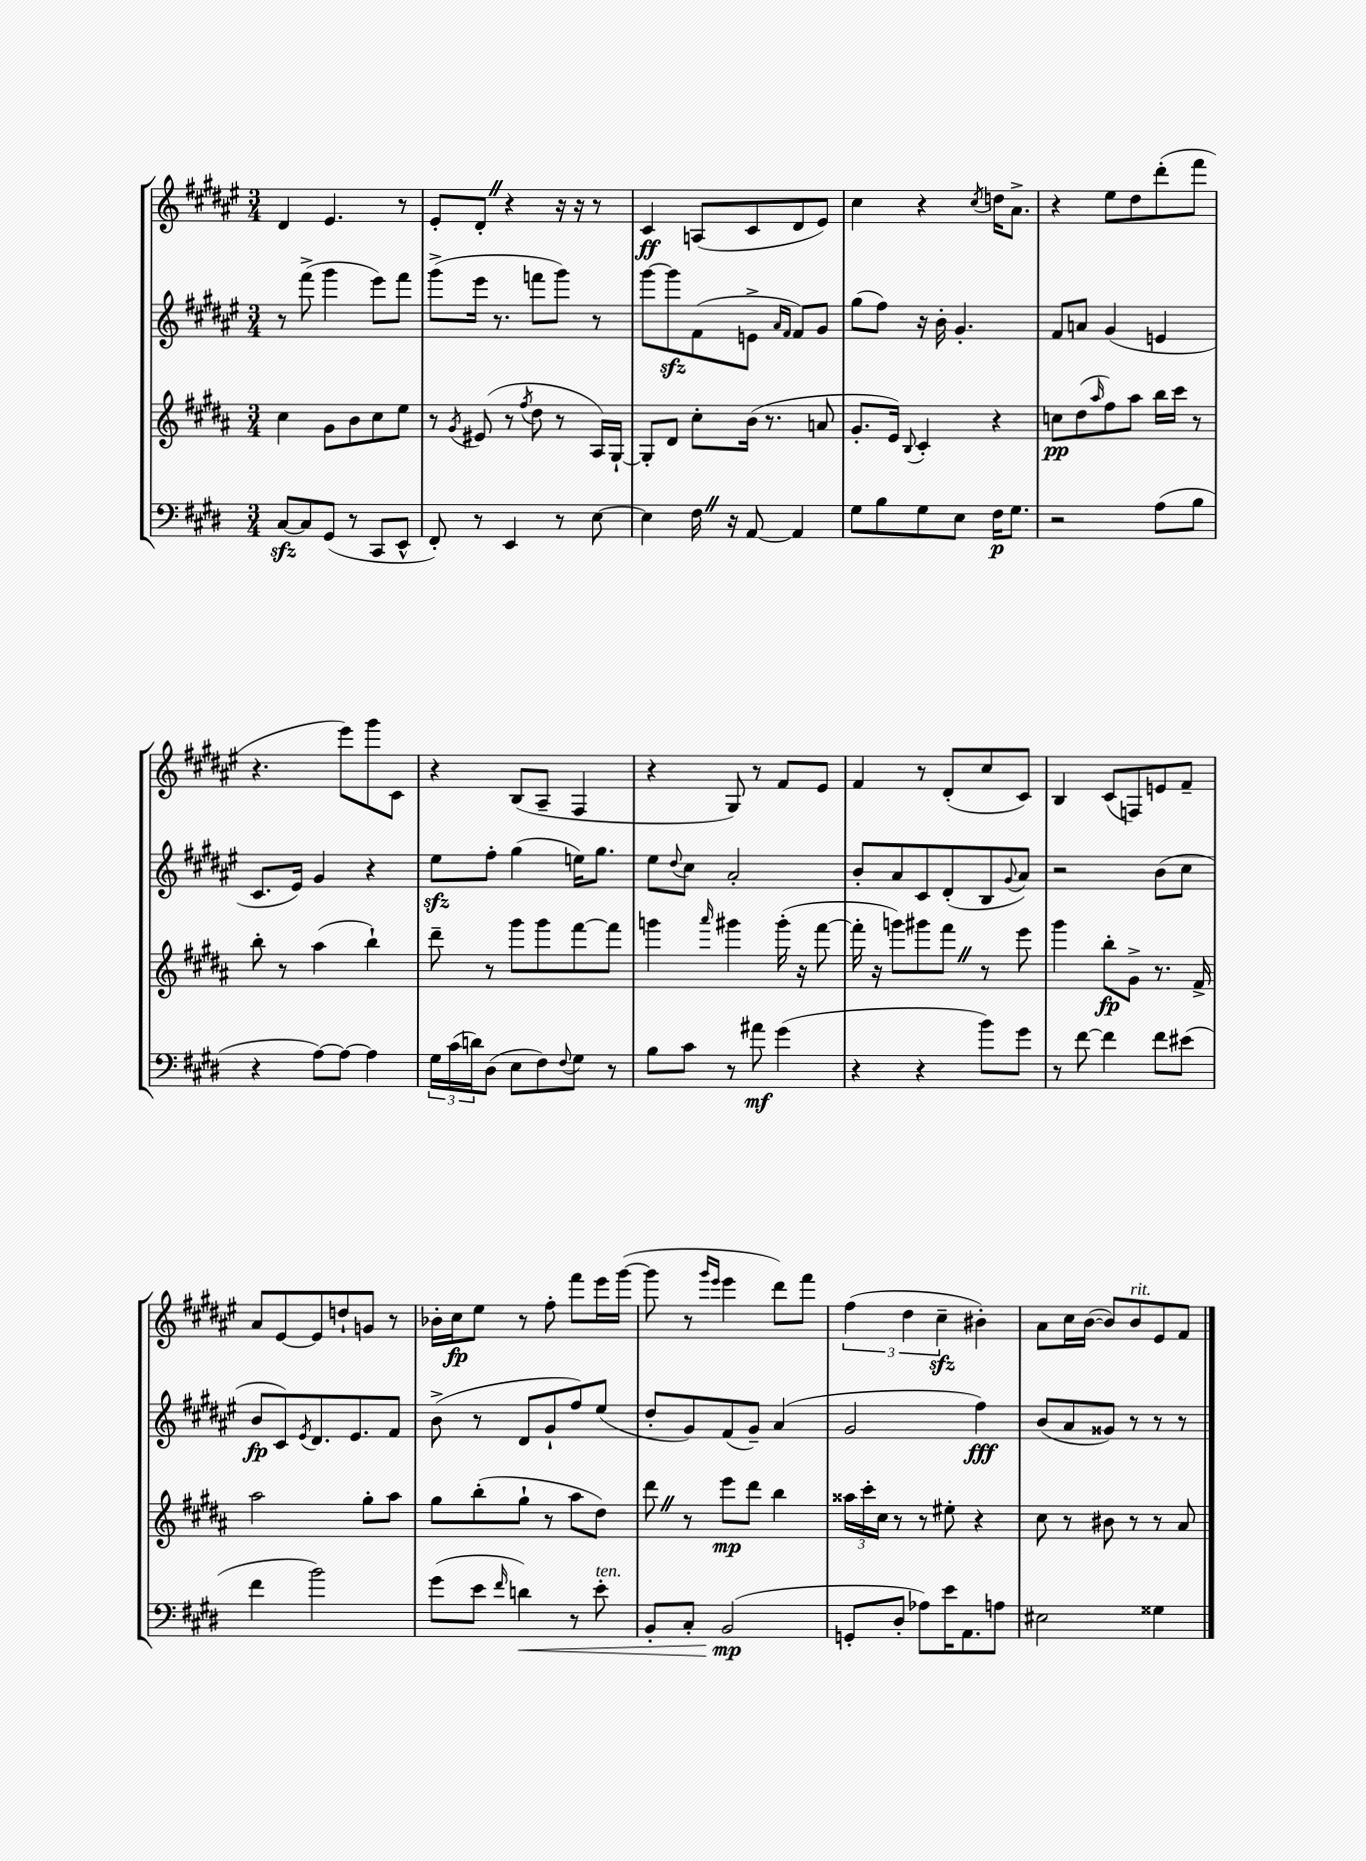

**kern	**dynam	**kern	**dynam	**kern	**dynam	**kern	**dynam
*part4	*part4	*part3	*part3	*part2	*part2	*part1	*part1
*staff4	*staff4	*staff3	*staff3	*staff2	*staff2	*staff1	*staff1
*clefF4	*	*clefG2	*	*clefG2	*	*clefG2	*
*k[f#c#g#d#]	*	*k[f#c#g#d#a#]	*	*k[f#c#g#d#a#e#]	*	*k[f#c#g#d#a#e#]	*
*M3/4	*	*M3/4	*	*M3/4	*	*M3/4	*
=28	=28	=28	=28	=28	=28	=28	=28
[8C#zz/L	.	4cc#\	.	8r	.	4d#/	.
8C#/]	.	.	.	(8fff#^\	.	.	.
(8GG#/J	.	8g#\L	.	4ggg#\	.	4.e#/	.
8r	.	8b\	.	.	.	.	.
8CC#/L	.	8cc#\	.	8eee#\L)	.	.	.
8EE^^/J	.	8ee\J	.	8fff#\J	.	8r	.
=29	=29	=29	=29	=29	=29	=29	=29
8FF#'/)	.	8r	.	(8ggg#^\L	.	8e#'/L	.
.	.	8qg#/	.	.	.	.	.
8r	.	(8e#X/	.	16eee#\Jk	.	8d#'Z/J	.
.	.	.	.	8.r	.	.	.
4EE/	.	8r	.	.	.	4r	.
.	.	8qff#/	.	.	.	.	.
.	.	8dd#\	.	8fffn\L	.	.	.
8r	.	8r	.	8ggg#\J)	.	16r	.
.	.	.	.	.	.	16r	.
[8E\	.	16A#/LL)	.	8r	.	8r	.
.	.	[16G#`/JJ	.	.	.	.	.
=30	=30	=30	=30	=30	=30	=30	=30
4E\]	.	8G#'/L]	.	[8ggg#\L	.	4c#/	ff
.	.	8d#/J	.	8ggg#zz\]	.	.	.
16F#Z\	.	8cc#'\L	.	(8f#\	.	(8An/L	.
16r	.	.	.	.	.	.	.
[8AA/	.	(16b\Jk	.	8en^\J	.	8c#/	.
.	.	8.r	.	.	.	.	.
.	.	.	.	16qqa#/LL	.	.	.
.	.	.	.	16qqf#/JJ	.	.	.
4AA/]	.	.	.	8f#/L)	.	8d#/	.
.	.	8an/	.	8g#/J	.	8e#/J)	.
=31	=31	=31	=31	=31	=31	=31	=31
8G#\L	.	8.g#'/L	.	(8gg#\L	.	4cc#\	.
8B\	.	.	.	8ff#\J)	.	.	.
.	.	16e/Jk)	.	.	.	.	.
.	.	8qqB/	.	.	.	.	.
8G#\	.	4c#'/	.	16r	.	4r	.
.	.	.	.	16b'\	.	.	.
8E\J	.	.	.	4.g#'/	.	.	.
.	.	.	.	.	.	8qcc#/	.
16F#\KL	p	4r	.	.	.	16ddn\KL	.
8.G#\J	.	.	.	.	.	8.a#^\J	.
=32	=32	=32	=32	=32	=32	=32	=32
2r	.	8ccn\L	pp	8f#/L	.	4r	.
.	.	(8dd#\	.	8an/J	.	.	.
.	.	16qqaa#/	.	.	.	.	.
.	.	8ff#\)	.	(4g#/	.	8ee#\L	.
.	.	8aa#\J	.	.	.	8dd#\	.
(8A\L	.	16bb\LL	.	4en/	.	(8ddd#'\	.
.	.	16ccc#\JJ	.	.	.	.	.
8B\J	.	8r	.	.	.	8fff#\J	.
!!LO:LB:g=z
=33	=33	=33	=33	=33	=33	=33	=33
4r	.	8bb'\	.	8.c#/L	.	4.r	.
.	.	8r	.	.	.	.	.
.	.	.	.	16e#/Jk)	.	.	.
[8A\L)	.	(4aa#\	.	4g#/	.	.	.
8A\J_	.	.	.	.	.	8eee#\L)	.
4A\]	.	4bb`\)	.	4r	.	8ggg#\	.
.	.	.	.	.	.	8c#\J	.
=34	=34	=34	=34	=34	=34	=34	=34
24G#\LL	.	8ddd#~\	.	8ee#zz\L	.	4r	.
(24c#\	.	.	.	.	.	.	.
24dn\J)	.	.	.	.	.	.	.
(8D#\J	.	8r	.	8ff#'\J	.	.	.
8E\L	.	8ggg#\L	.	(4gg#\	.	(8B/L	.
8F#\)	.	8ggg#\	.	.	.	8A#~/J	.
8qqF#/	.	.	.	.	.	.	.
8G#\J	.	[8fff#\	.	16een\KL)	.	4F#/	.
.	.	.	.	8.gg#\J	.	.	.
8r	.	8fff#\J]	.	.	.	.	.
=35	=35	=35	=35	=35	=35	=35	=35
8B\L	.	4gggn\	.	8ee#\L	.	4r	.
.	.	.	.	8qqdd#/	.	.	.
8c#\J	.	.	.	8cc#\J	.	.	.
.	.	16qqaaa#/	.	.	.	.	.
8r	.	4ggg#X\	.	2a#'/	.	8G#/)	.
8a#X\	mf	.	.	.	.	8r	.
(4g#\	.	(16ggg#'\	.	.	.	8f#/L	.
.	.	16r	.	.	.	.	.
.	.	[8fff#\	.	.	.	8e#/J	.
=36	=36	=36	=36	=36	=36	=36	=36
4r	.	16fff#'\]	.	8b'/L	.	4f#/	.
.	.	16r	.	.	.	.	.
.	.	8gggn\L)	.	8a#/	.	.	.
4r	.	8ggg#X\	.	8c#/	.	8r	.
.	.	8fff#Z\J	.	(8d#'/	.	(8d#'/L	.
8b\L)	.	8r	.	8B/	.	8cc#/	.
.	.	.	.	8qqg#/	.	.	.
8g#\J	.	8eee\	.	8a#/J)	.	8c#/J)	.
=37	=37	=37	=37	=37	=37	=37	=37
8r	.	4ggg#\	.	2r	.	4B/	.
[8f#\	.	.	.	.	.	.	.
4f#\]	.	8bb'\L	fp	.	.	(8c#/L	.
.	.	8g#^\J	.	.	.	8Fn/)	.
8f#\L	.	8.r	.	(8b\L	.	8en/	.
(8e#X\J	.	.	.	8cc#\J	.	8f#~/J	.
.	.	16f#^/	.	.	.	.	.
!!LO:LB:g=z
=38	=38	=38	=38	=38	=38	=38	=38
4f#\	.	2aa#\	.	8b/L	fp	8a#/L	.
.	.	.	.	8c#/)	.	[8e#/	.
.	.	.	.	8qe#/	.	.	.
2b\)	.	.	.	8.d#/	.	8e#/]	.
.	.	.	.	.	.	8ddn`/	.
.	.	.	.	8.e#/	.	.	.
.	.	8gg#'\L	.	.	.	8gn/J	.
.	.	8aa#\J	.	8f#/J	.	8r	.
=39	=39	=39	=39	=39	=39	=39	=39
(8g#\L	.	8gg#\L	.	(8b^\	.	16b-X'\LL	.
.	.	.	.	.	.	16cc#\J	fp
8e\J	.	(8bb'\	.	8r	.	8ee#\J	.
16qqf#/	.	.	.	.	.	.	.
!	!LO:HP:b	!	!	!	!	!	!
4dn\)	<	8gg#`\J	.	8d#/L	.	8r	.
.	.	8r	.	8g#`/	.	8ff#'\	.
8r	.	8aa#\L	.	8ff#/)	.	8fff#\L	.
!LO:TX:a:i:t=ten.	!	!	!	!	!	!	!
8e'\	.	8dd#\J)	.	(8ee#/J	.	16eee#\L	.
.	.	.	.	.	.	([16ggg#\JJ	.
=40	=40	=40	=40	=40	=40	=40	=40
8BB'/L	.	8ddd#Z\	.	8dd#'/L	.	8ggg#\]	.
8C#'/J	.	8r	.	8g#/)	.	8r	.
.	.	.	.	.	.	16qqggg#/LL	.
.	.	.	.	.	.	16qqeee#/JJ	.
(2BB/	mp	8eee\L	mp	(8f#/	.	4eee#\	.
.	.	8ddd#\J	.	8g#~/J)	.	.	.
.	.	4bb\	.	(4a#/	.	8ddd#\L)	.
.	.	.	.	.	.	8fff#\J	.
.	[	.	.	.	.	.	.
=41	=41	=41	=41	=41	=41	=41	=41
8GGn'/L	.	24aa##X\LL	.	2g#/	.	(6ff#\	.
.	.	24ccc#'\	.	.	.	.	.
.	.	24cc#\JJ	.	.	.	.	.
8D#'/J	.	8r	.	.	.	.	.
.	.	.	.	.	.	6dd#\	.
8A-X\L)	.	8r	.	.	.	.	.
.	.	.	.	.	.	6cc#zz~\	.
16e\K	.	8ee#X'\	.	.	.	.	.
8.AA\	.	.	.	.	.	.	.
.	.	4r	.	4ff#\)	fff	4b#X'\)	.
8An\J	.	.	.	.	.	.	.
=42	=42	=42	=42	=42	=42	=42	=42
2E#X\	.	8cc#\	.	(8b/L	.	8a#\L	.
.	.	8r	.	8a#/	.	16cc#\L	.
.	.	.	.	.	.	([16b\JJ	.
.	.	8b#X\	.	8g##X/J)	.	8b/L])	.
!	!	!	!	!	!	!LO:TX:a:i:t=rit.	!
.	.	8r	.	8r	.	8b/	.
4G##X\	.	8r	.	8r	.	8e#/	.
.	.	8a#/	.	8r	.	8f#/J	.
==	==	==	==	==	==	==	==
*-	*-	*-	*-	*-	*-	*-	*-
